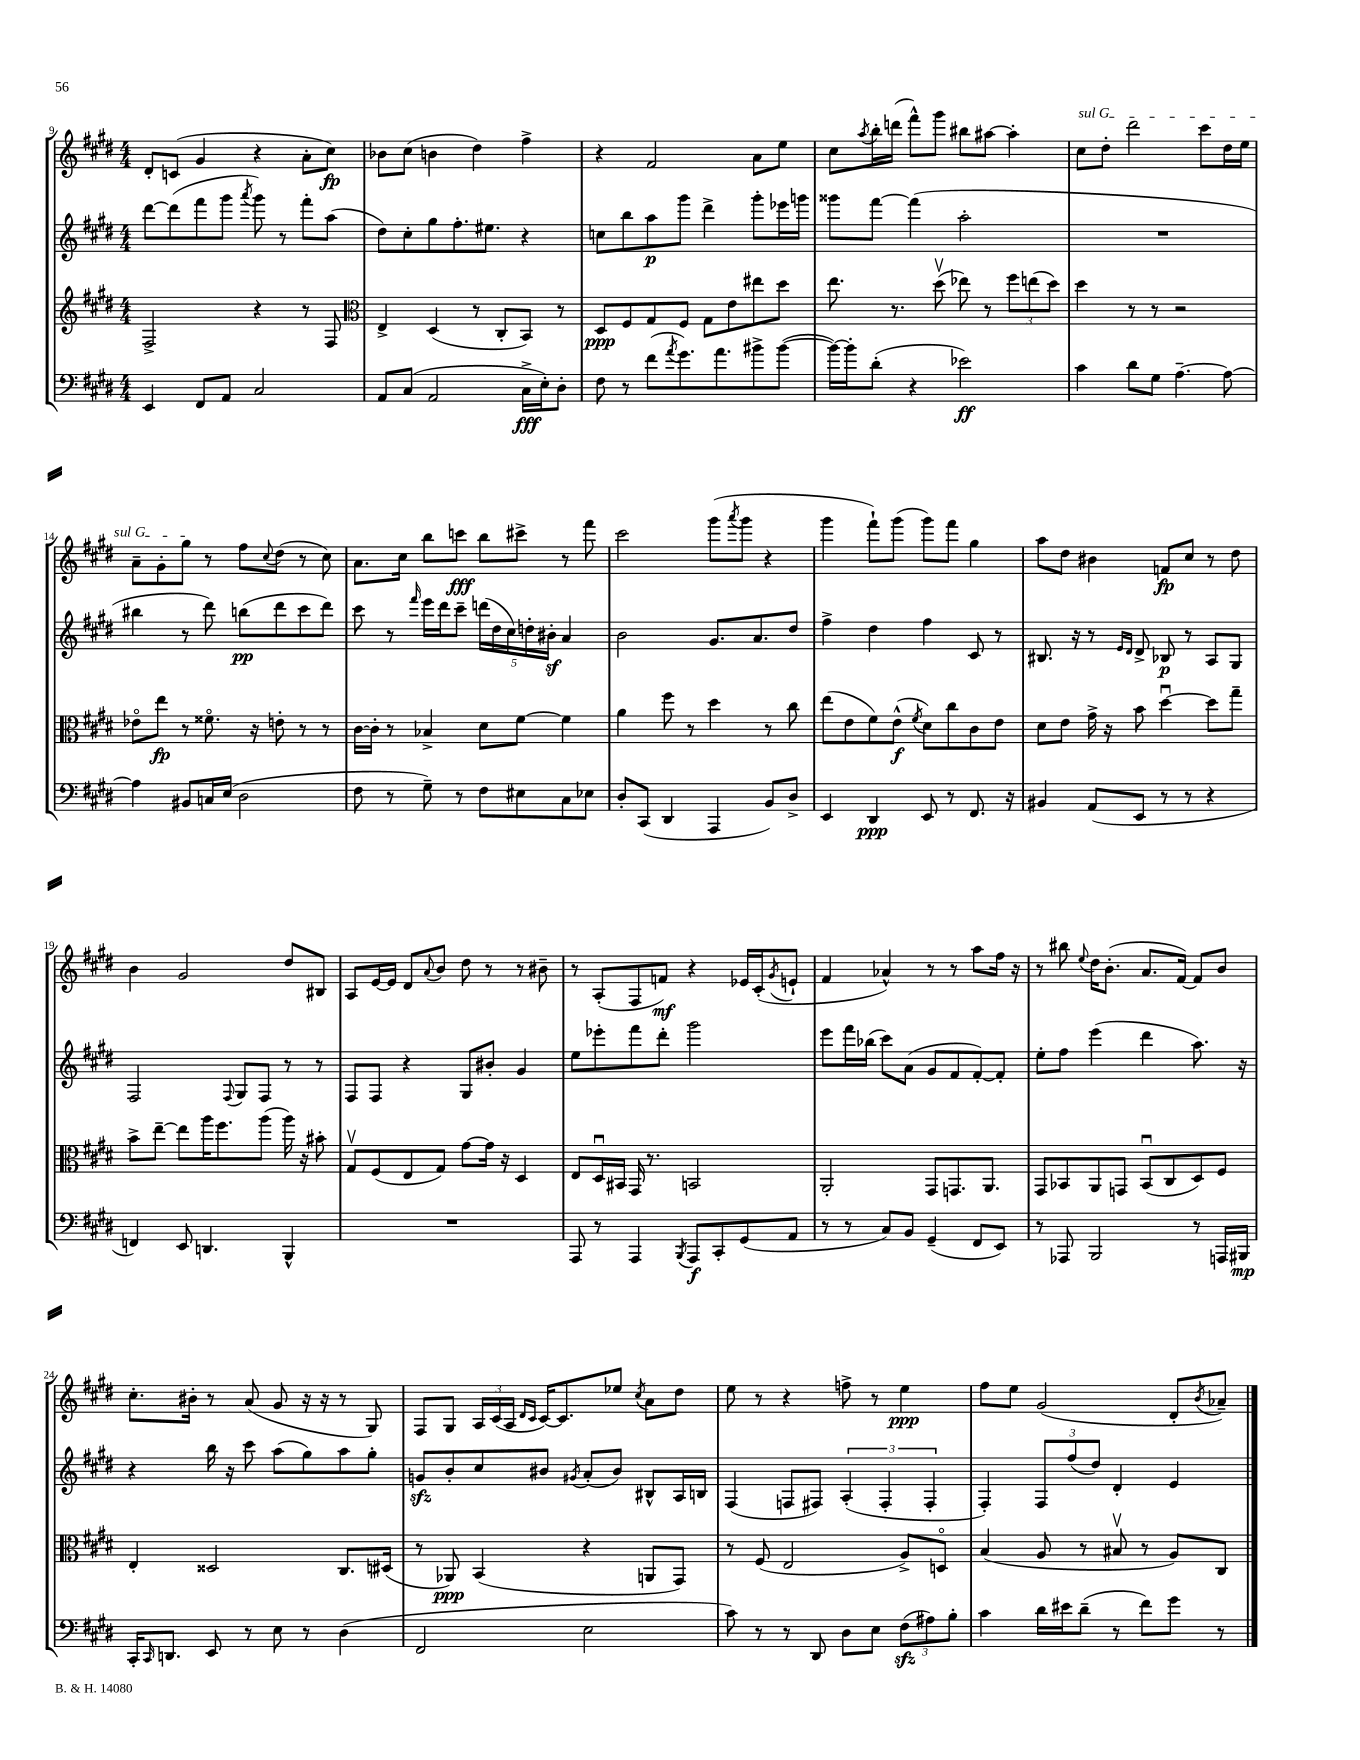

**kern	**kern	**kern	**kern
*staff4	*staff3	*staff2	*staff1
*clefF4	*clefG2	*clefG2	*clefG2
*k[f#c#g#d#]	*k[f#c#g#d#]	*k[f#c#g#d#]	*k[f#c#g#d#]
*M4/4	*M4/4	*M4/4	*M4/4
4EE/	2F#^/	[8ddd#\L	8d#'/L
.	.	(8ddd#\]	(8c/J
8FF#/L	.	8fff#\	4g#/
8AA/J	.	8ggg#\J	.
.	.	8qaaa/	.
2C#/	4r	8ggg#\)	4r
.	.	8r	.
.	8r	8fff#'\L	8a'\L
.	8F#/	(8aa\J	8cc#\J)
=	=	=	=
*	*clefC3	*	*
8AA/L	4E^/	8dd#\L)	8b-\L
(8C#/J	.	8cc#'\	(8cc#\J
2AA/	(4D#/	8gg#\	4b\
.	.	8.ff#'\	.
.	8r	.	4dd#\)
.	.	8.ee#\J	.
.	8C#'/L	.	.
16C#^\LL	8BB/J)	4r	4ff#^\
16E'\J)	.	.	.
8D#'\J	8r	.	.
=	=	=	=
8F#\	8D#/L	8cc\L	4r
8r	8F#/	8bb\	.
(8f#\L	8G#/	8aa\	2f#/
8qa/	.	.	.
8.g#\)	8F#/J	8ggg#\J	.
.	8G#\L	4ddd#^\	.
8.a\	.	.	.
.	8e\	.	.
8b#^\	8ee#\	8ggg#'\L	8a\L
([8b#\J	8dd#\J	16eee-\L	8ee\J
.	.	16ggg\JJ	.
=	=	=	=
16b#\_LL)	8.ee\	8ggg##\L	8cc#\L
16b#'\]J	.	.	.
.	.	.	8qaa/
(8d#'\J	.	[8fff#\J	16bb'\L
.	8.r	.	(16ddd\JJ
4r	.	(4fff#\]	8fff#^^\L)
.	(8dd#v\	.	8ggg#\J
2e-\)	8ee-\)	2aa'\	8bb#\L
.	8r	.	[8aa#\J
.	12ff#\L	.	4aa#'\]
.	(12ee\	.	.
.	12dd#\J)	.	.
=	=	=	=
4c#\	4dd#\	1r	8cc#\L
.	.	.	8dd#'\J
8d#\L	8r	.	2ddd#\
8G#\J	8r	.	.
[4.A~\	2r	.	.
.	.	.	8ccc#\L
8A\_	.	.	16dd#\L
.	.	.	16ee\JJ
=	=	=	=
4A\]	8e-o\L	4bb#\	8a~\L
.	8ee\J	.	8g#'\
8BB#/L	8r	8r	8gg#\J
16C/L	8.f##o\	8ddd#\)	8r
(16E/JJ	.	.	.
2D#\	.	(8bb\L	8ff#\L
.	16r	.	.
.	.	.	8qqcc#/
.	8e'\	8ddd#\	(8dd#\J
.	8r	8ccc#\	8r
.	8r	8ddd#\J)	8cc#\)
=	=	=	=
8F#\	[16c#\LL	8ccc#\	8.a\L
.	16c#'\]JJ	.	.
8r	8r	8r	.
.	.	.	16cc#\Jk
.	.	16qqfff#/	.
8G#~\)	4B-^/	16eee\LL	8bb\L
.	.	16ddd#\J	.
8r	.	8ccc#~\J	8ccc\J
8F#\L	8d#\L	(20ddd\LL	8bb\L
.	.	20dd#\	.
.	.	20cc#\)	.
8E#\	[8f#\J	.	8ccc#^\J
.	.	20dd'\	.
.	.	20b#'\JJ	.
8C#\	4f#\]	4a/	8r
8E-\J	.	.	8fff#\
=	=	=	=
8D#'/L	4a\	2b\	2ccc#\
(8CC#/J	.	.	.
4DD#/	8ff#\	.	.
.	8r	.	.
4AAA/	4dd#\	8.g#/L	(8ggg#\L
.	.	.	8qaaa/
.	.	.	8ggg#\J
.	.	8.a/	.
8BB/L)	8r	.	4r
8D#^/J	8cc#\	8dd#/J	.
=	=	=	=
4EE/	(8ee\L	4ff#^\	4ggg#\
.	8e\	.	.
4DD#/	8f#\)	4dd#\	8fff#`\L)
.	(8e^^\J	.	(8ggg#\J
.	8qf#/	.	.
8EE/	8d#\L)	4ff#\	8ggg#\L)
8r	8cc#\	.	8fff#\J
8.FF#/	8c#\	8c#/	4gg#\
.	8e\J	8r	.
16r	.	.	.
=	=	=	=
4BB#/	8d#\L	8.B#/	8aa\L
.	8e\J	.	8dd#\J
.	.	16r	.
(8AA/L	16g#^\	8r	4b#\
.	16r	.	.
.	.	16qqe/LL	.
.	.	16qqd#/JJ	.
8EE/J	8b\	8d#^/	.
8r	[4dd#u\	8B-/	8f/L
8r	.	8r	8cc#/J
4r	8dd#\]L	8A/L	8r
.	8gg#~\J	8G#/J	8dd#\
=	=	=	=
4FF/)	8b^\L	2F#/	4b\
.	[8ee~\J	.	.
8EE/	8ee\]L	.	2g#/
4.DD/	16aa\K	.	.
.	8.ff#\	.	.
.	.	8qqF#/	.
.	.	8G#/L	.
.	(8aa\J	8F#/J	.
4BBB^^/	16aa\)	8r	8dd#/L
.	16r	.	.
.	8b#'\	8r	8B#/J
=	=	=	=
1r	8G#v/L	8F#/L	8A/L
.	(8F#/	8F#/J	[16e/L
.	.	.	16e/]JJ
.	8E/	4r	8d#/L
.	.	.	8qqa/
.	8G#/J)	.	8b/J
.	[8g#\L	8G#/L	8dd#\
.	16g#\]Jk	8b#'/J	8r
.	16r	.	.
.	4D#/	4g#/	8r
.	.	.	8b#~\
=	=	=	=
8AAA/	8E/L	8ee\L	8r
8r	16D#u/L	8eee-'\	(8A'/L
.	16BB#/JJ	.	.
4AAA/	16GG#/	8fff#\	8F#/
.	8.r	.	.
.	.	8ddd#'\J	8f/J)
8qBBB/	.	.	.
8AAA/L	2BB/	2ggg#\	4r
8CC#'/	.	.	.
(8GG#/	.	.	16e-/LL
.	.	.	(16c#'/J
.	.	.	8qg#/
8AA/J	.	.	8e`/J
=	=	=	=
8r	2AA'/	8eee\L	4f#/
8r	.	16fff#\L	.
.	.	(16bb-\JJ	.
8C#/L)	.	8ccc#\L)	4a-^^/)
8BB/J	.	(8a\J	.
(4GG#~/	8GG#/L	8g#/L	8r
.	8.GG/	8f#/	8r
8FF#/L	.	[8f#'/)	8aa\L
.	8.AA/J	.	.
8EE/J)	.	8f#'/]J	16ff#\Jk
.	.	.	16r
=	=	=	=
8r	8GG#/L	8ee'\L	8r
8AAA-/	8BB-/	8ff#\J	8bb#\
.	.	.	8qqee/
2BBB/	8AA/	(4eee\	16dd#\LK
.	.	.	(8.b'\J
.	8GG/J	.	.
.	(8BB-u/L	4ddd#\	8.a/L
.	8C#/	.	.
.	.	.	[16f#/Jk)
8r	8D#/)	8.aa\)	8f#/]L
16AAA/LL	8F#/J	.	8b/J
16BBB#/JJ	.	16r	.
=	=	=	=
16CC#'/LK	4E'/	4r	8.cc#'\L
16qqCC#/	.	.	.
8.DD/J	.	.	.
.	.	.	16b#'\Jk
8EE/	2D##/	16bb\	8r
.	.	16r	.
8r	.	8ccc#\	(8a/
8E\	.	(8aa\L	8g#/
8r	.	8gg#\)	16r
.	.	.	16r
(4D#\	8.C#/L	8aa\	8r
.	.	8gg#'\J	8G#/)
.	(16D#/Jk	.	.
=	=	=	=
2FF#/	8r	8g/L	8F#/L
.	8AA-/)	8b'/	8G#/J
.	(4BB/	8cc#/	24A/LL
.	.	.	(24c#/
.	.	.	24A/JJ
.	.	.	16qqd#/LL
.	.	.	16qqc#/JJ
.	.	8b#/J	[16c#/LK)
.	.	.	8.c#/]
.	.	8qg#/	.
2E\	4r	(8a'/L	.
.	.	8b#/J)	8ee-/J
.	.	.	8qcc#/
.	8AA/L	8B#^^/L	8a\L
.	8GG#/J)	16A/L	8dd#\J
.	.	16B/JJ	.
=	=	=	=
8c#\)	8r	(4F#/	8ee\
8r	(8F#/	.	8r
8r	2E/	8F/L	4r
8DD#/	.	8F#/J)	.
8D#\L	.	(6A'/	8ff^\
8E\J	.	.	8r
.	.	6F#'/	.
(12F#\L	8A^/L)	.	4ee\
12A#\)	.	6F#'/	.
.	8Do/J	.	.
12B'\J	.	.	.
=	=	=	=
4c#\	(4B/	4F#'/)	8ff#\L
.	.	.	8ee\J
16d#\LL	8A/	12F#/L	(2g#/
16e#\J	.	.	.
.	.	(12ff#/	.
(8d#~\J	8r	.	.
.	.	12dd#/J)	.
8r	8B#v/	4d#'/	.
8f#\L)	8r	.	.
8g#\J	8A/L)	4e/	8d#'/L
.	.	.	8qb/
8r	8C#/J	.	8a-~/J)
==	==	==	==
*-	*-	*-	*-
